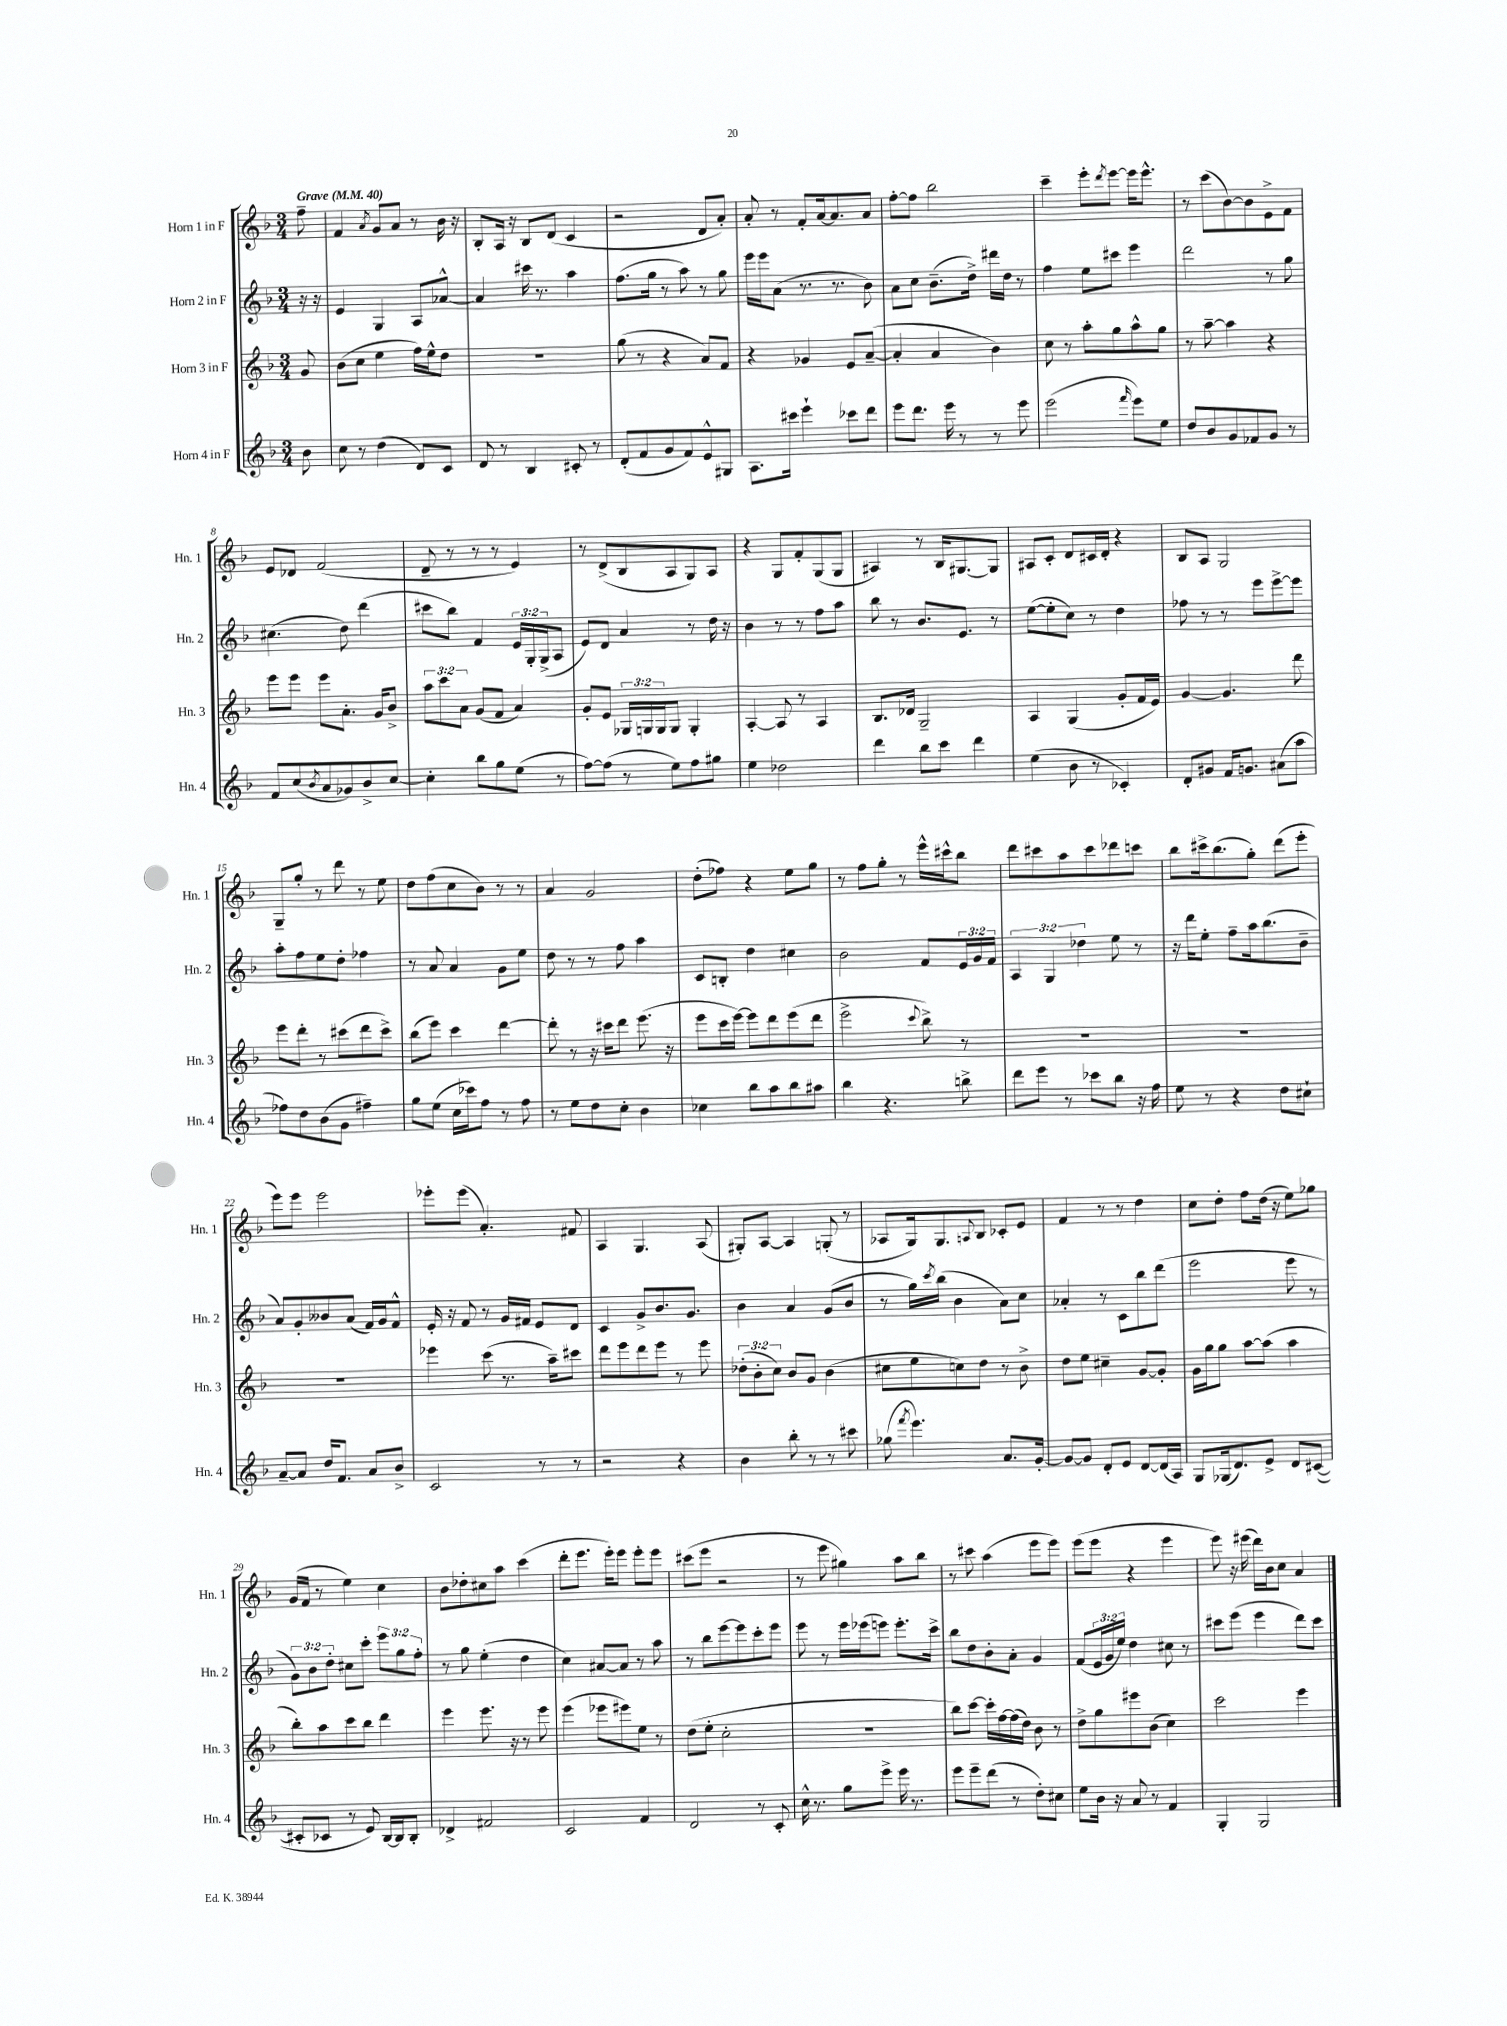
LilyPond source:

<<
\new StaffGroup <<
\new Staff = "s0" \with { instrumentName = "Horn 1 in F" shortInstrumentName = "Hn. 1" } {
    \clef treble \key f \major \numericTimeSignature \time 3/4 \partial 8 \tempo "Grave" 4 = 40
    f''8-- |
    f'4 \acciaccatura { a'8 } g'8 a'8 r8 bes'16 r16 |
    bes8-. a16 r16 bes8 d'8( c'4 |
    r2 d'8 a'8-.) |
    a'8-. r8 f'8-. a'16~ a'8. a'8 |
    f''8~-. f''8 bes''2 |
    c'''4-- e'''8-. \acciaccatura { d'''8 } e'''8~ e'''16 e'''8.-^ |
    r8 c'''8( bes'8~) bes'8 e'8-> f'8 |
    e'8 des'8 f'2( |
    d'8-- r8 r8 r8 e'4) |
    r8 d'8->( bes8 a8 g8) a8 |
    r4 g8 f'8-. g8( g8 |
    ais4) r8 bes16 gis8.~ gis8 |
    ais8 c'8-. d'8 cis'16 d'16-. r4 |
    bes8 a8 g2 |
    g8-- g''8-. r8 d'''8 r8 e''8 |
    d''8 f''8( c''8 bes'8) r8 r8 |
    a'4 g'2 |
    d''8-.( fes''8) r4 e''8 g''8 |
    r8 f''8 g''8-. r8 e'''16-^ cis'''16-^ bes''8 |
    d'''8 cis'''8 a''8 cis'''8 des'''8 c'''8 |
    bes''8 cis'''16-> bes''8.( g''8-.) d'''8( e'''8-. |
    e'''8) e'''8 e'''2 |
    ees'''8-. ees'''8( a'4.-.) fis'8 |
    a4 g4. a8( |
    gis8-.) a8~ a4 g8-.( r8 |
    aes8 g16) g8. \appoggiatura { a8 } bes8 ces'8-. e'8 |
    f'4 r8 r8 d''4 |
    c''8 d''8-. f''8 d''16( r16 e''8) ges''8 |
    g'16( f'16 r8 e''4) c''4 |
    bes'8 des''8-. cis''8 a''8 c'''4( |
    d'''8-. e'''8. e'''16-.) e'''8 e'''8-. e'''8 |
    cis'''8( e'''8 r2 |
    r8 e'''8 gis''4) a''8 bes''8 |
    r8 cis'''8 a''4( e'''8 e'''8) |
    e'''8( e'''8 r4 e'''4 |
    e'''8) r16 eis'''16( d'''16) bes'16 c''8 a'4 \bar "|." |
}
\new Staff = "s1" \with { instrumentName = "Horn 2 in F" shortInstrumentName = "Hn. 2" } {
    \clef treble \key f \major \numericTimeSignature \time 3/4 \override Staff.TupletNumber.text = #tuplet-number::calc-fraction-text \partial 8
    r16 r16 |
    e'4 g4 a8 aes'8~-^ |
    aes'4 cis'''16 r8. a''4 |
    f''8.( g''16 r8 a''8) r8 g''8 |
    e'''16 e'''16 a'8( r8. r8. bes'8) |
    a'8 c''8 bes'8.--( d''16->) dis'''16 d''16 r8 |
    f''4 e''8 cis'''8 e'''4 |
    d'''2 r8 g''8 |
    cis''4.( d''8) d'''4( |
    cis'''8 bes''8) f'4 \tuplet 3/2 { e'16 g16-. g16->( } a8 |
    e'8) d'8 a'4 r8 d''16 r16 |
    bes'4 r8 r8 f''8 a''8 |
    bes''8 r8 bes'8. e'8. r8 |
    e''8~( e''8-. c''8) r8 d''4 |
    fes''8 r8 r8 e'''8 e'''8~-> e'''8 |
    a''8-. f''8 e''8 d''8-. fes''4 |
    r8 a'8 a'4 g'8 e''8 |
    d''8 r8 r8 f''8 a''4 |
    c'8 b8-. d''4 cis''4 |
    bes'2 f'8 \tuplet 3/2 { e'16 g'16 f'16 } |
    \tuplet 3/2 { a4 g4 des''4 } e''8 r8 |
    r16 d'''16 e''8-. f''8-- a''16 bes''8.( bes'8-- |
    a'8) g'8-. beses'8 a'8( f'16) g'16 f'8-^ |
    e'16-. r16 f'8 r8 g'16 fis'16 e'8 d'8 |
    c'4 g'8-> bes'8. g'8. |
    bes'4 a'4 g'8( bes'8 |
    r8 g''16) \acciaccatura { c'''8 } bes''16( bes'4 a'8) c''8 |
    aes'4-. r8 c'8 bes''8 d'''8( |
    e'''2 e'''8 r8 |
    \tuplet 3/2 { g'8) bes'8 d''8-. } cis''8 c'''8-. \tuplet 3/2 { e'''8 g''8 f''8-. } |
    r8 g''8 e''4-.( d''4 |
    c''4) ais'8~ ais'8 r8 a''8 |
    r8 bes''8 e'''8~ e'''8 c'''8-. e'''8 |
    e'''8 r8 e'''16 ees'''16( e'''8) e'''8.-. c'''16-> |
    bes''8 d''8 bes'8-. a'8-. g'4 |
    f'8( \tuplet 3/2 { e'16 g'16 e''16) } d''4 cis''8 r8 |
    cis'''8 e'''8( e'''4 d'''8) cis'''8 \bar "|." |
}
\new Staff = "s2" \with { instrumentName = "Horn 3 in F" shortInstrumentName = "Hn. 3" } {
    \clef treble \key f \major \numericTimeSignature \time 3/4 \override Staff.TupletNumber.text = #tuplet-number::calc-fraction-text \partial 8
    g'8 |
    bes'8( c''8 e''4 f''16) e''16-^ d''8 |
    R2. |
    g''8( r8 r4 a'8) f'8 |
    r4 ges'4 e'8 a'8~--( |
    a'4-. a'4 bes'4) |
    c''8 r8 a''8-. g''8 a''8-^ g''8 |
    r8 a''8~-- a''4 r4 |
    e'''8 e'''8 e'''8 a'8.-. g'16 bes'8-> |
    \tuplet 3/2 { a''8 c'''8 a'8 } g'8( f'8 a'4) |
    g'8-. e'8 \tuplet 3/2 { ges16 g16 g16 } g8 g4-. |
    a4~-. a8 r8 a4 |
    bes8. des'16 g2-- |
    a4 g4( g'8-. f'16 e'16) |
    g'4~ g'4. d'''8 |
    e'''8 d'''8-. r8 cis'''8( d'''8 cis'''8->) |
    bes''8( e'''8) c'''4 d'''4~ |
    d'''8-. r8 r16 cis'''16 d'''8 e'''8.( r16 |
    e'''8 c'''16 e'''16~) e'''8 d'''8 e'''8( d'''8 |
    e'''2-> \appoggiatura { c'''8 } bes''8->) r8 |
    R2. |
    R2. |
    R2. |
    ees'''4 c'''8( r8. a''16--) cis'''8 |
    d'''8 e'''8 d'''8 e'''8 r8 e'''8 |
    \tuplet 3/2 { des''8-.( bes'8-. c''8) } bes'8 g'8 bes'4( |
    cis''8 e''8 c''8) d''8 r8 bes'8-> |
    d''8 e''8 cis''4-- g'8~ g'8-. |
    g'16 g''16 g''8 a''8~ a''8( a''4 |
    bes''8-.) a''8 c'''8 bes''8 d'''4 |
    e'''4 e'''8. r16 r8 e'''8 |
    e'''4( ees'''8 eis'''8) e''8 r8 |
    d''8( e''8-. c''2-. |
    R2. |
    bes''8) c'''8~ c'''16-. f''16~ f''16( d''16) bes'8 r8 |
    d''8-> g''8 eis'''8 bes'8( c''4) |
    c'''2 e'''4 \bar "|." |
}
\new Staff = "s3" \with { instrumentName = "Horn 4 in F" shortInstrumentName = "Hn. 4" } {
    \clef treble \key f \major \numericTimeSignature \time 3/4 \partial 8
    bes'8 |
    c''8 r8 d''4( d'8) c'8 |
    d'8 r8 bes4 cis'8-. r8 |
    d'8-.( f'8 g'8 f'8) e'8-^ gis8 |
    a8. cis'''16 e'''4-! ces'''8 d'''8 |
    e'''8 d'''8. e'''16 r8 r8 e'''8 |
    e'''2( \grace { f'''16 } e'''8) e''8 |
    d''8 bes'8 g'8 fes'8 g'8 r8 |
    f'8 c''8( \acciaccatura { bes'8 } a'8 ges'8) bes'8-> c''8~ |
    c''4-. bes''8 g''8 e''8( r8 |
    f''8~) f''8( r8 e''8) f''8 gis''8 |
    e''4 des''2 |
    d'''4 bes''8 c'''8 d'''4 |
    e''4( bes'8 r8 ces'4-.) |
    d'8-. gis'8 f'16 g'8. ais'8( a''8 |
    fes''8) d''8 bes'8( g'8 fis''4--) |
    g''8 e''8( c''16 ces'''16) f''8 r8 f''8 |
    r8 e''8 d''8 c''8-. bes'4 |
    ces''4 bes''8 a''8 bes''8 ais''8 |
    bes''4 r4. b''8-> |
    d'''8 e'''8 r8 ces'''8 bes''8 r16 f''16 |
    e''8 r8 r4 d''8 cis''8-! |
    a'8~-- a'8 d''16 f'8. a'8 bes'8-> |
    c'2 r8 r8 |
    r2 r4 |
    bes'4 bes''8-. r8 r8 cis'''8 |
    ges''8( \acciaccatura { f'''8 } e'''4.) a'8. g'16~-. |
    g'8~ g'8 d'8-. e'8 d'8~ d'16( a16) |
    g8 ges16( d'8.) e'8-> d'8 cis'8~( |
    cis'8-. ces'8 r8 e'8) bes16~ bes16 bes8-. |
    des'4-> fis'2 |
    c'2 f'4 |
    d'2 r8 c'8-. |
    c''16-^ r8. g''8 e'''8-> e'''16 r8. |
    e'''8 e'''8-- d'''8( r8 d''8-.) cis''8 |
    e''8 bes'16 r16 a'8 r8 f'4 |
    g4-. g2 \bar "|." |
}
>>
>>
